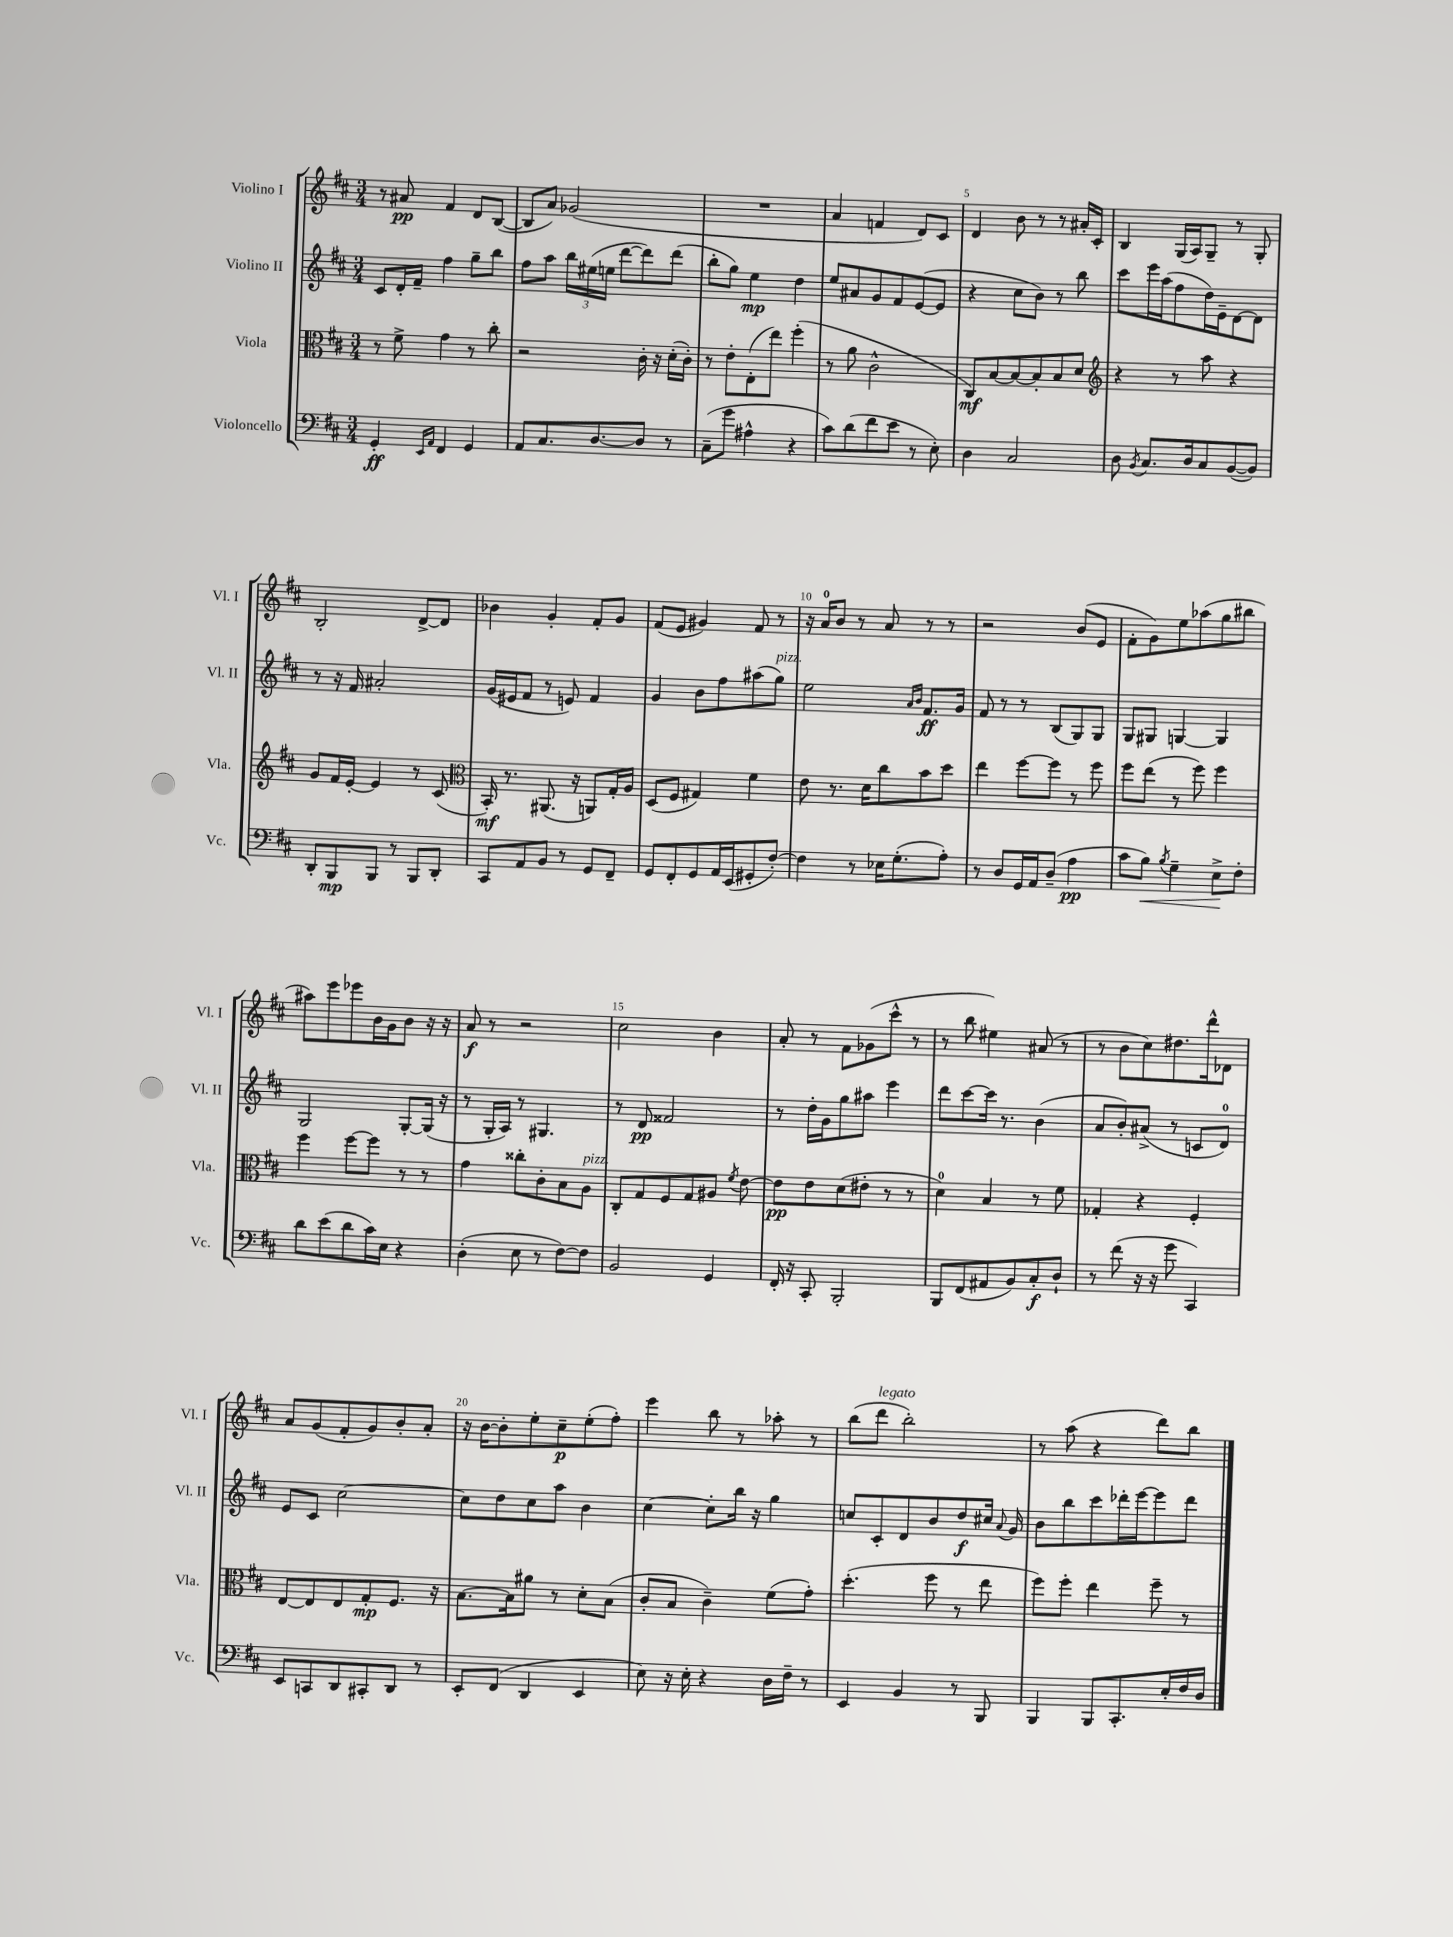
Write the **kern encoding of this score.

**kern	**dynam	**kern	**dynam	**kern	**dynam	**kern	**dynam
*part4	*part4	*part3	*part3	*part2	*part2	*part1	*part1
*staff4	*staff4	*staff3	*staff3	*staff2	*staff2	*staff1	*staff1
*I"Violoncello	*	*I"Viola	*	*I"Violino II	*	*I"Violino I	*
*I'Vc.	*	*I'Vla.	*	*I'Vl. II	*	*I'Vl. I	*
*clefF4	*	*clefC3	*	*clefG2	*	*clefG2	*
*k[f#c#]	*	*k[f#c#]	*	*k[f#c#]	*	*k[f#c#]	*
*M3/4	*	*M3/4	*	*M3/4	*	*M3/4	*
=1	=1	=1	=1	=1	=1	=1	=1
4GG'/	ff	8r	.	8c#/L	.	8r	.
.	.	8f#^\	.	16d'/L	.	8a#X/	pp
.	.	.	.	16f#~/JJ	.	.	.
16qqEE/LL	.	.	.	.	.	.	.
16qqAA/JJ	.	.	.	.	.	.	.
4FF#/	.	4g\	.	4ff#\	.	4f#/	.
4GG/	.	8r	.	8gg~\L	.	8d/L	.
.	.	8cc#'\	.	8bb\J	.	([8B/J	.
=2	=2	=2	=2	=2	=2	=2	=2
8AA/L	.	2r	.	8ff#\L	.	8B/L]	.
8.C#/	.	.	.	8aa\J	.	8a/J)	.
.	.	.	.	24bb\LL	.	(2g-X/	.
.	.	.	.	(24ee#X\	.	.	.
[8.D/	.	.	.	.	.	.	.
.	.	.	.	24een\JJ	.	.	.
.	.	.	.	[8ddd\L	.	.	.
8D/J]	.	16c#'\	.	8ddd\])	.	.	.
.	.	16r	.	.	.	.	.
8r	.	(16d'\LL	.	(8ddd\J	.	.	.
.	.	16c#'\JJ)	.	.	.	.	.
=3	=3	=3	=3	=3	=3	=3	=3
(8C#~\L	.	8r	.	8bb'\L	.	2.r	.
8g\J	.	8e'\L	.	8gg\J)	.	.	.
4A#X^^\	.	(8E'\	.	4ee\	mp	.	.
.	.	8ee\J)	.	.	.	.	.
4r	.	(4ff#'\	.	4dd\	.	.	.
=4	=4	=4	=4	=4	=4	=4	=4
8c#\L)	.	8r	.	8ee/L	.	4a/	.
(8d\	.	8a\	.	8a#X/	.	.	.
8f#\	.	2c#^^\	.	8g/	.	4fn/	.
8e\J	.	.	.	8f#/	.	.	.
8r	.	.	.	([8e/	.	8d/L)	.
8E'\)	.	.	.	8e/J]	.	8c#/J	.
=5	=5	=5	=5	=5	=5	=5	=5
4D\	.	8C#/L)	mf	4r	.	4d/	.
.	.	[8B/	.	.	.	.	.
2C#/	.	8B/_	.	8cc#\L	.	8b\	.
.	.	8B'/]	.	8b\J)	.	8r	.
.	.	8B/	.	8r	.	8r	.
.	.	8d/J	.	8bb\	.	16a#X'/LL	.
.	.	.	.	.	.	16c#'/JJ	.
=6	=6	=6	=6	=6	=6	=6	=6
*	*	*clefG2	*	*	*	*	*
8D\	.	4r	.	8ccc#\L	.	4B/	.
8qBB/	.	.	.	.	.	.	.
8.C#/L	.	.	.	16eee\L	.	.	.
.	.	.	.	(16aa\J	.	.	.
.	.	8r	.	8ff#\	.	(16G/LL	.
16D/k	.	.	.	.	.	16A/J)	.
8C#/	.	8aa\	.	16dd\L)	.	8G~/J	.
.	.	.	.	16e~\J	.	.	.
([8BB/	.	4r	.	[8d\	.	8r	.
8BB/J])	.	.	.	8d\J]	.	8G'/	.
!!LO:LB:g=z
=7	=7	=7	=7	=7	=7	=7	=7
8DD'/L	.	8g/L	.	8r	.	2B'/	.
8BBB/	mp	16f#/L	.	16r	.	.	.
.	.	[16e'/JJ	.	16f#/	.	.	.
8BBB/J	.	4e/]	.	2a#X'/	.	.	.
8r	.	.	.	.	.	.	.
8BBB/L	.	8r	.	.	.	[8d^/L	.
8DD'/J	.	(8c#/	.	.	.	8d/J]	.
=8	=8	=8	=8	=8	=8	=8	=8
*	*	*clefC3	*	*	*	*	*
8CC#/L	.	16BB'/)	mf	(16g/LL	.	4b-X\	.
.	.	8.r	.	16e#X/J	.	.	.
8AA/	.	.	.	8f#/J	.	.	.
8BB/J	.	(8.AA#X/	.	8r	.	4g'/	.
8r	.	.	.	8en/)	.	.	.
.	.	16r	.	.	.	.	.
8GG/L	.	8AAn/L)	.	4f#/	.	8f#'/L	.
8FF#~/J	.	16G'/L	.	.	.	8g/J	.
.	.	16A/JJ	.	.	.	.	.
=9	=9	=9	=9	=9	=9	=9	=9
8GG/L	.	(8D/L	.	4g/	.	(8f#/L	.
8FF#'/	.	8F#/J	.	.	.	8e/J	.
8GG/	.	4G#X/)	.	8b\L	.	4g#X/)	.
16AA/L	.	.	.	8ff#\	.	.	.
(16EE/J	.	.	.	.	.	.	.
8GG#X'/	.	4f#\	.	(8aa#X\	.	8f#/	.
!	!	!	!	!LO:TX:a:i:t=pizz.	!	!	!
[8F#'/J)	.	.	.	8gg\J)	.	8r	.
=10	=10	=10	=10	=10	=10	=10	=10
4F#\]	.	8e\	.	2ee\	.	16r	.
.	.	.	.	.	.	16a/KL	.
.	.	8.r	.	.	.	8b/J	.
8r	.	.	.	.	.	8r	.
.	.	16d\KL	.	.	.	.	.
16E-X\KL	.	8cc#\	.	.	.	8a/	.
(8.G'\	.	.	.	.	.	.	.
.	.	.	.	16qqa/LL	.	.	.
.	.	.	.	16qqb/JJ	.	.	.
.	.	8b\	.	8.f#/L	ff	8r	.
8A'\J)	.	8dd\J	.	.	.	8r	.
.	.	.	.	16g/Jk	.	.	.
=11	=11	=11	=11	=11	=11	=11	=11
8r	.	4ee\	.	8f#/	.	2r	.
8D/L	.	.	.	8r	.	.	.
16GG/L	.	[8ff#\L	.	8r	.	.	.
16AA/J	.	.	.	.	.	.	.
(8D~/J	.	8ff#\J]	.	(8B/L	.	.	.
4A\	pp	8r	.	8G/)	.	(8b/L	.
.	.	8ff#\	.	8G/J	.	8e/J	.
=12	=12	=12	=12	=12	=12	=12	=12
8c#\L	.	8ff#\L	.	8G/L	.	8f#'\L	.
!	!LO:HP:b	!	!	!	!	!	!
8B\J)	<	(8ee\J	.	8G#X/J	.	8g\)	.
8qB/	.	.	.	.	.	.	.
4G~\	.	8r	.	[4Gn/	.	8ee\	.
.	.	8ff#\)	.	.	.	(8aa-X\	.
8E^\L	.	4ff#\	.	4G/]	.	8gg\	.
8F#'\J	[	.	.	.	.	8bb#X\J	.
!!LO:LB:g=z
=13	=13	=13	=13	=13	=13	=13	=13
8d\L	.	4ff#\	.	2G/	.	8aa#X\L)	.
(8e\	.	.	.	.	.	8eee\	.
8d\	.	[8ff#\L	.	.	.	8eee-X\	.
16c#\L)	.	8ff#\J]	.	.	.	16b\L	.
16E\JJ	.	.	.	.	.	16g\J	.
4r	.	8r	.	[8G'/L	.	8b\J	.
.	.	8r	.	(16G/Jk]	.	16r	.
.	.	.	.	16r	.	16r	.
=14	=14	=14	=14	=14	=14	=14	=14
(4D'\	.	4g\	.	8r	.	8a/	f
.	.	.	.	16G'/LL	.	8r	.
.	.	.	.	16A/JJ)	.	.	.
8E\	.	8cc##X'\L	.	8r	.	2r	.
8r	.	8c#'\	.	4.G#X/	.	.	.
[8F#\L)	.	8B\	.	.	.	.	.
!	!	!LO:TX:a:i:t=pizz.	!	!	!	!	!
8F#\J]	.	8A\J	.	.	.	.	.
=15	=15	=15	=15	=15	=15	=15	=15
2BB/	.	8C#'/L	.	8r	.	2cc#\	.
.	.	8G/	.	8d/	pp	.	.
.	.	8F#/	.	2f##X/	.	.	.
.	.	8G/	.	.	.	.	.
4GG/	.	8A#X/J	.	.	.	4b\	.
.	.	8qf#/	.	.	.	.	.
.	.	[8e\	.	.	.	.	.
=16	=16	=16	=16	=16	=16	=16	=16
16FF#'/	.	8e\L]	pp	8r	.	8a'/	.
16r	.	.	.	.	.	.	.
8CC#'/	.	8e\	.	16dd'\LL	.	8r	.
.	.	.	.	16g\J	.	.	.
2BBB'/	.	(8d\	.	8gg\	.	8f#\L	.
.	.	8e#X'\J	.	8aa#X\J	.	(8g-X\	.
.	.	8r	.	4eee\	.	8ccc#^^\J	.
.	.	8r	.	.	.	8r	.
=17	=17	=17	=17	=17	=17	=17	=17
8BBB/L	.	4d\)	.	8ddd\L	.	8r	.
(8FF#/	.	.	.	[8ccc#\	.	8bb\	.
8AA#X/	.	4B/	.	16ccc#\Jk]	.	4ee#X\)	.
.	.	.	.	8.r	.	.	.
8BB/)	.	.	.	.	.	.	.
8C#'/	f	8r	.	(4b\	.	(8a#X/	.
8D`/J	.	8f#\	.	.	.	8r	.
=18	=18	=18	=18	=18	=18	=18	=18
8r	.	4G-X'/	.	8a/L	.	8r	.
(8f#\	.	.	.	8b'/)	.	8b\L	.
16r	.	4r	.	(8a#X^/J	.	8cc#\)	.
16r	.	.	.	.	.	.	.
8g\	.	.	.	8r	.	8.dd#X\	.
4CC#/)	.	4F#'/	.	8cn/L	.	.	.
.	.	.	.	.	.	16ddd^^\k	.
.	.	.	.	8d/J)	.	8d-X\J	.
!!LO:LB:g=z
=19	=19	=19	=19	=19	=19	=19	=19
8EE/L	.	[8E/L	.	8e/L	.	8a/L	.
8CCn/	.	8E/]	.	8c#/J	.	(8g/	.
8DD/	.	8E/	.	[2cc#\	.	8f#'/	.
8CC#X'/	.	8G'/	mp	.	.	8g/)	.
8DD/J	.	8.F#/J	.	.	.	8b'/	.
8r	.	.	.	.	.	8a'/J	.
.	.	16r	.	.	.	.	.
=20	=20	=20	=20	=20	=20	=20	=20
8EE'/L	.	[8.B\L	.	8cc#\L]	.	16r	.
.	.	.	.	.	.	[16b\KL	.
(8FF#/J	.	.	.	8dd\	.	8b'\]	.
.	.	16B\k]	.	.	.	.	.
4DD/	.	8a#X\J	.	8cc#\	.	8ee'\	.
.	.	8r	.	8aa\J	.	8cc#~\	p
4EE/	.	8d'\L	.	4b\	.	(8ee'\	.
.	.	(8B\J	.	.	.	8ff#'\J)	.
=21	=21	=21	=21	=21	=21	=21	=21
8E\)	.	8c#'/L	.	[4cc#\	.	4eee\	.
16r	.	8B/J	.	.	.	.	.
16E'\	.	.	.	.	.	.	.
4r	.	4c#~\)	.	8cc#'\L]	.	8bb\	.
.	.	.	.	16bb\Jk	.	8r	.
.	.	.	.	16r	.	.	.
16D\LL	.	(8f#\L	.	4gg\	.	8aa-X'\	.
16F#~\JJ	.	.	.	.	.	.	.
8r	.	8g'\J)	.	.	.	8r	.
=22	=22	=22	=22	=22	=22	=22	=22
4EE/	.	(4.dd'\	.	8ccn/L	.	(8bb\L	.
!	!	!	!	!	!	!LO:TX:a:i:t=legato	!
.	.	.	.	8c#'/	.	8ddd\J	.
4BB/	.	.	.	8d/	.	2bb'\)	.
.	.	8ff#\	.	8b/	.	.	.
8r	.	8r	.	8dd/	f	.	.
8BBB/	.	8ee\	.	16cc#X/Jk	.	.	.
.	.	.	.	8qqa/	.	.	.
.	.	.	.	16g/	.	.	.
=23	=23	=23	=23	=23	=23	=23	=23
4BBB/	.	8ff#\L)	.	8b\L	.	8r	.
.	.	8ff#'\J	.	8bb\	.	(8aa\	.
8BBB/L	.	4ee\	.	8ccc#\	.	4r	.
8.CC#'/	.	.	.	16ddd-X'\L	.	.	.
.	.	.	.	[16eee\J	.	.	.
.	.	8ff#~\	.	8eee\]	.	8ddd\L)	.
16E'/L	.	.	.	.	.	.	.
16F#/	.	8r	.	8ddd-\J	.	8bb\J	.
16D/JJ	.	.	.	.	.	.	.
==	==	==	==	==	==	==	==
*-	*-	*-	*-	*-	*-	*-	*-
